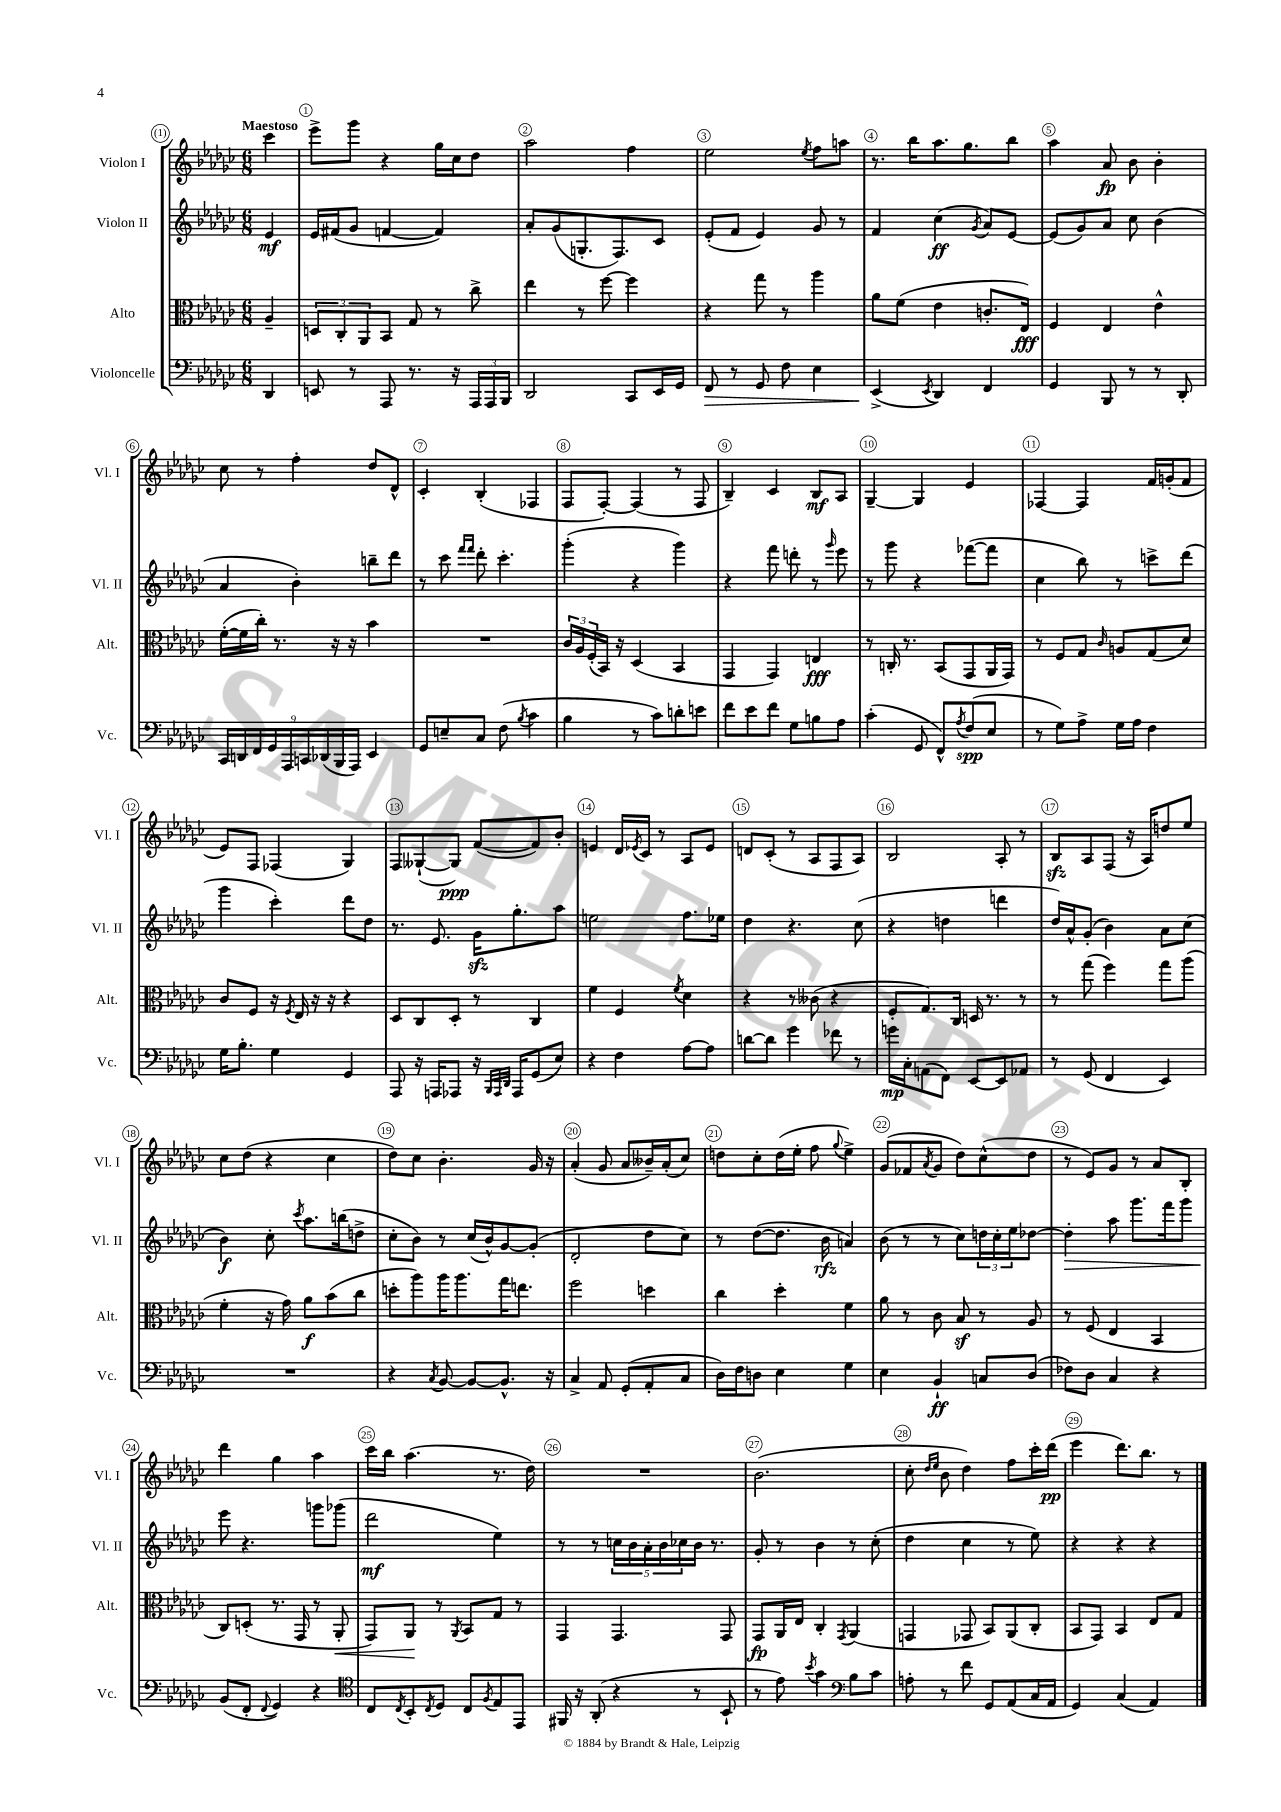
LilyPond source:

<<
\new StaffGroup <<
\new Staff = "s0" \with { instrumentName = "Violon I" shortInstrumentName = "Vl. I" } {
    \clef treble \key ges \major \numericTimeSignature \time 6/8 \partial 4 \tempo "Maestoso"
    ces'''4 |
    ees'''8-> ges'''8 r4 ges''16 ces''16 des''8 |
    aes''2 f''4 |
    ees''2 \acciaccatura { ees''8 } f''8 a''8 |
    r8. bes''16 aes''8. ges''8. bes''8 |
    aes''4 aes'8\fp bes'8 bes'4-. |
    ces''8 r8 f''4-. des''8 des'8-^ |
    ces'4-. bes4-.( fes4 |
    f8 f8~-.) f4( r8 f8 |
    bes4--) ces'4 bes8\mf aes8 |
    ges4~-- ges4 ees'4 |
    fes4~ fes4 f'16 g'16-.( f'8 |
    ees'8) f8 fes4( ges4) |
    f8 geses8~-!( geses8\ppp) f'8~( f'8) bes'8-. |
    e'4 des'16 \acciaccatura { ees'8 } ces'16 r8 aes8 ees'8 |
    d'8 ces'8-.( r8 aes8 f8 aes8) |
    bes2 aes8-. r8 |
    bes8\sfz aes8 f8( r16 aes16) d''8 ees''8 |
    ces''8 des''8( r4 ces''4 |
    des''8) ces''8 bes'4.-. ges'16 r16 |
    aes'4-.( ges'8 aes'8 beses'16--) aes'16-.( ces''8) |
    d''8 ces''8-. d''16( ees''16-. f''8 \appoggiatura { ges''8 } ees''4->) |
    ges'8( fes'8 \acciaccatura { aes'8 } ges'8 des''8) ces''8-^( des''8 |
    r8 ees'8) ges'8 r8 aes'8 bes8-. |
    des'''4 ges''4 aes''4 |
    ces'''16 bes''16 aes''4.( r8. des''16) |
    R2. |
    bes'2.( |
    ces''8-. \grace { des''16 ees''16 } bes'8 des''4) f''8 ces'''16-. des'''16\pp( |
    ees'''4 des'''8.) bes''8. r8 \bar "|." |
}
\new Staff = "s1" \with { instrumentName = "Violon II" shortInstrumentName = "Vl. II" } {
    \clef treble \key ges \major \numericTimeSignature \time 6/8 \partial 4
    ees'4\mf |
    ees'16 fis'16( ges'8 f'4~ f'4) |
    aes'8-. ges'8( g8.-. f8.) ces'8 |
    ees'8-.( f'8 ees'4) ges'8 r8 |
    f'4 ces''4\ff( \acciaccatura { ges'8 } aes'8) ees'8~ |
    ees'8( ges'8) aes'8 ces''8 bes'4( |
    aes'4 bes'4-.) b''8-- des'''8 |
    r8 ces'''8 \grace { f'''16 f'''16 } des'''8-. ces'''4.-. |
    ges'''4-.( r4 ges'''4) |
    r4 f'''8 d'''8-. r8 \grace { ges'''16 } ees'''8 |
    r8 ges'''8 r4 fes'''8~( fes'''8 |
    ces''4 bes''8) r8 c'''8-> des'''8( |
    ges'''4 ces'''4-.) des'''8 des''8 |
    r8. ees'8. ges'16\sfz ges''8.-. aes''8 |
    e''2 f''8. ees''16 |
    des''4 r4. ces''8( |
    r4 d''4 d'''4 |
    des''16) aes'16-^ ges'8-.( bes'4) aes'8 ces''8( |
    bes'4\f) ces''8-. \acciaccatura { ces'''8 } aes''8. b''16( d''8-> |
    ces''8-. bes'8) r8 ces''16( bes'16-^) ges'8~ ges'8-.( |
    des'2-. des''8 ces''8) |
    r8 des''8~( des''8. bes'16\rfz a'4) |
    bes'8( r8 r8 ces''8) \tuplet 3/2 { d''16 ces''16-. ees''16 } des''8~ |
    des''4-.\> aes''8 ges'''8. f'''16 ges'''8 |
    ees'''8\! r4. g'''8 ges'''8( |
    des'''2\mf ees''4) |
    r8 r8 \tuplet 5/4 { c''16 bes'16 aes'16-. bes'16 ces''16 } bes'16 r8. |
    ges'8-. r8 bes'4 r8 ces''8-.( |
    des''4 ces''4 r8 ees''8) |
    r4 r4 r4 \bar "|." |
}
\new Staff = "s2" \with { instrumentName = "Alto" shortInstrumentName = "Alt." } {
    \clef alto \key ges \major \numericTimeSignature \time 6/8 \partial 4
    aes4-- |
    \tuplet 3/2 { d8 ces8-. aes,8 } bes,8 ges8 r8 ces''8-> |
    ees''4 r8 f''8~ f''4 |
    r4 ges''8 r8 aes''4 |
    aes'8 f'8( ees'4 c'8.-. ees16\fff) |
    f4 ees4 ees'4-^ |
    f'16~-.( f'16 ces''16-.) r8. r16 r16 bes'4 |
    R2. |
    \tuplet 3/2 { ces'16 aes16 f16-.( } bes,16) r16 des4( bes,4 |
    ges,4 ges,4) e4\fff |
    r8 c16-. r8. bes,8( ges,8 aes,16 ges,16) |
    r8 f8 ges8 \grace { ces'16 } a8 ges8( des'8) |
    ces'8 f8 r16 \acciaccatura { f8 } ees16 r16 r16 r4 |
    des8 ces8 des8-. r8 ces4 |
    f'4 f4 \acciaccatura { f'8 } des'4 |
    r4 r8 ceses'8( r4 |
    f8-. ges8.) ces16 d16 r8. r8 |
    r8 ges''8( f''4) ges''8 aes''8( |
    f'4-. r16 ges'16) aes'8\f bes'8( ces''8 |
    d''8-. aes''8) aes''16 aes''8. ges''16 e''8. |
    f''2 d''4 |
    ces''4 des''4-. f'4 |
    aes'8 r8 ces'8 bes8\sf r8 aes8 |
    r8 f8( ees4 bes,4 |
    ces8) d8-.( r8. ges,16 r8 aes,8-.\< |
    ges,8) aes,8\! r8 \acciaccatura { aes,8 } bes,8 ges8 r8 |
    ges,4 ges,4. ges,8 |
    ges,8\fp aes,16 ees16 ces4-. \acciaccatura { ges,8 } aes,4( |
    g,4 ges,8 bes,8) aes,8( ces8-. |
    bes,8 ges,8) bes,4 ees8 ges8 \bar "|." |
}
\new Staff = "s3" \with { instrumentName = "Violoncelle" shortInstrumentName = "Vc." } {
    \clef bass \key ges \major \numericTimeSignature \time 6/8 \partial 4
    des,4 |
    e,8 r8 aes,,8 r8. r16 \tuplet 3/2 { aes,,16 aes,,16 bes,,16 } |
    des,2 ces,8 ees,16 ges,16 |
    f,8\> r8 ges,8 f8 ees4 |
    ees,4->\!( \acciaccatura { ees,8 } des,4) f,4 |
    ges,4 bes,,8 r8 r8 des,8-. |
    \tuplet 9/8 { ces,16 d,16 f,16 ges,16 aes,,16 c,16 des,16( bes,,16 aes,,16) } ees,4 |
    ges,8 e8-- ces8 f8( \acciaccatura { bes8 } ces'4 |
    bes4 r8 ces'8) d'8-. e'8 |
    f'8 ees'8 f'8 ges8 b8 aes8 |
    ces'4-.( ges,8 f,8-^) \acciaccatura { aes8 } f8\spp( ees8 |
    r8 ges8) aes8-> ges16 aes16 f4 |
    ges16 bes8.-. ges4 ges,4 |
    aes,,8 r16 a,,16 aes,,8 r16 \grace { bes,,32 aes,,32 des,32 } aes,,16 ges,8( ees8) |
    r4 f4 aes8~ aes8 |
    d'8~ d'8 ges'4 fes'8 r8 |
    g'16\mp ces16-. a,8( f,8) ees,8~ ees,8 aes,8 |
    r8 ges,8( f,4 ees,4) |
    R2. |
    r4 \acciaccatura { ces8 } bes,8~ bes,8~ bes,8.-^ r16 |
    ces4-> aes,8 ges,8-.( aes,8-. ces8 |
    des16) f16 d8 ees4 ges4 |
    ees4 bes,4-!\ff c8 des8( |
    fes8) des8 ces4 r4 |
    bes,8( f,8-. \appoggiatura { f,8 } ges,4) r4 |
    \clef tenor ces8 \acciaccatura { ces8 } bes,8-. \acciaccatura { ces8 } des8 ces8 \acciaccatura { f8 } ees8 ees,8 |
    fis,16 r16 aes,8-.( r4 r8 bes,8-! |
    r8 ees'8) \acciaccatura { bes'8 } ges'4 \clef bass bes8 ces'8 |
    a8-. r8 f'8 ges,8 aes,8( ces16 aes,16 |
    ges,4) ces4( aes,4) \bar "|." |
}
>>
>>
\layout { \context { \Score \override BarNumber.break-visibility = ##(#f #t #t) barNumberVisibility = #all-bar-numbers-visible \override BarNumber.stencil = #(make-stencil-circler 0.1 0.3 ly:text-interface::print) } }
